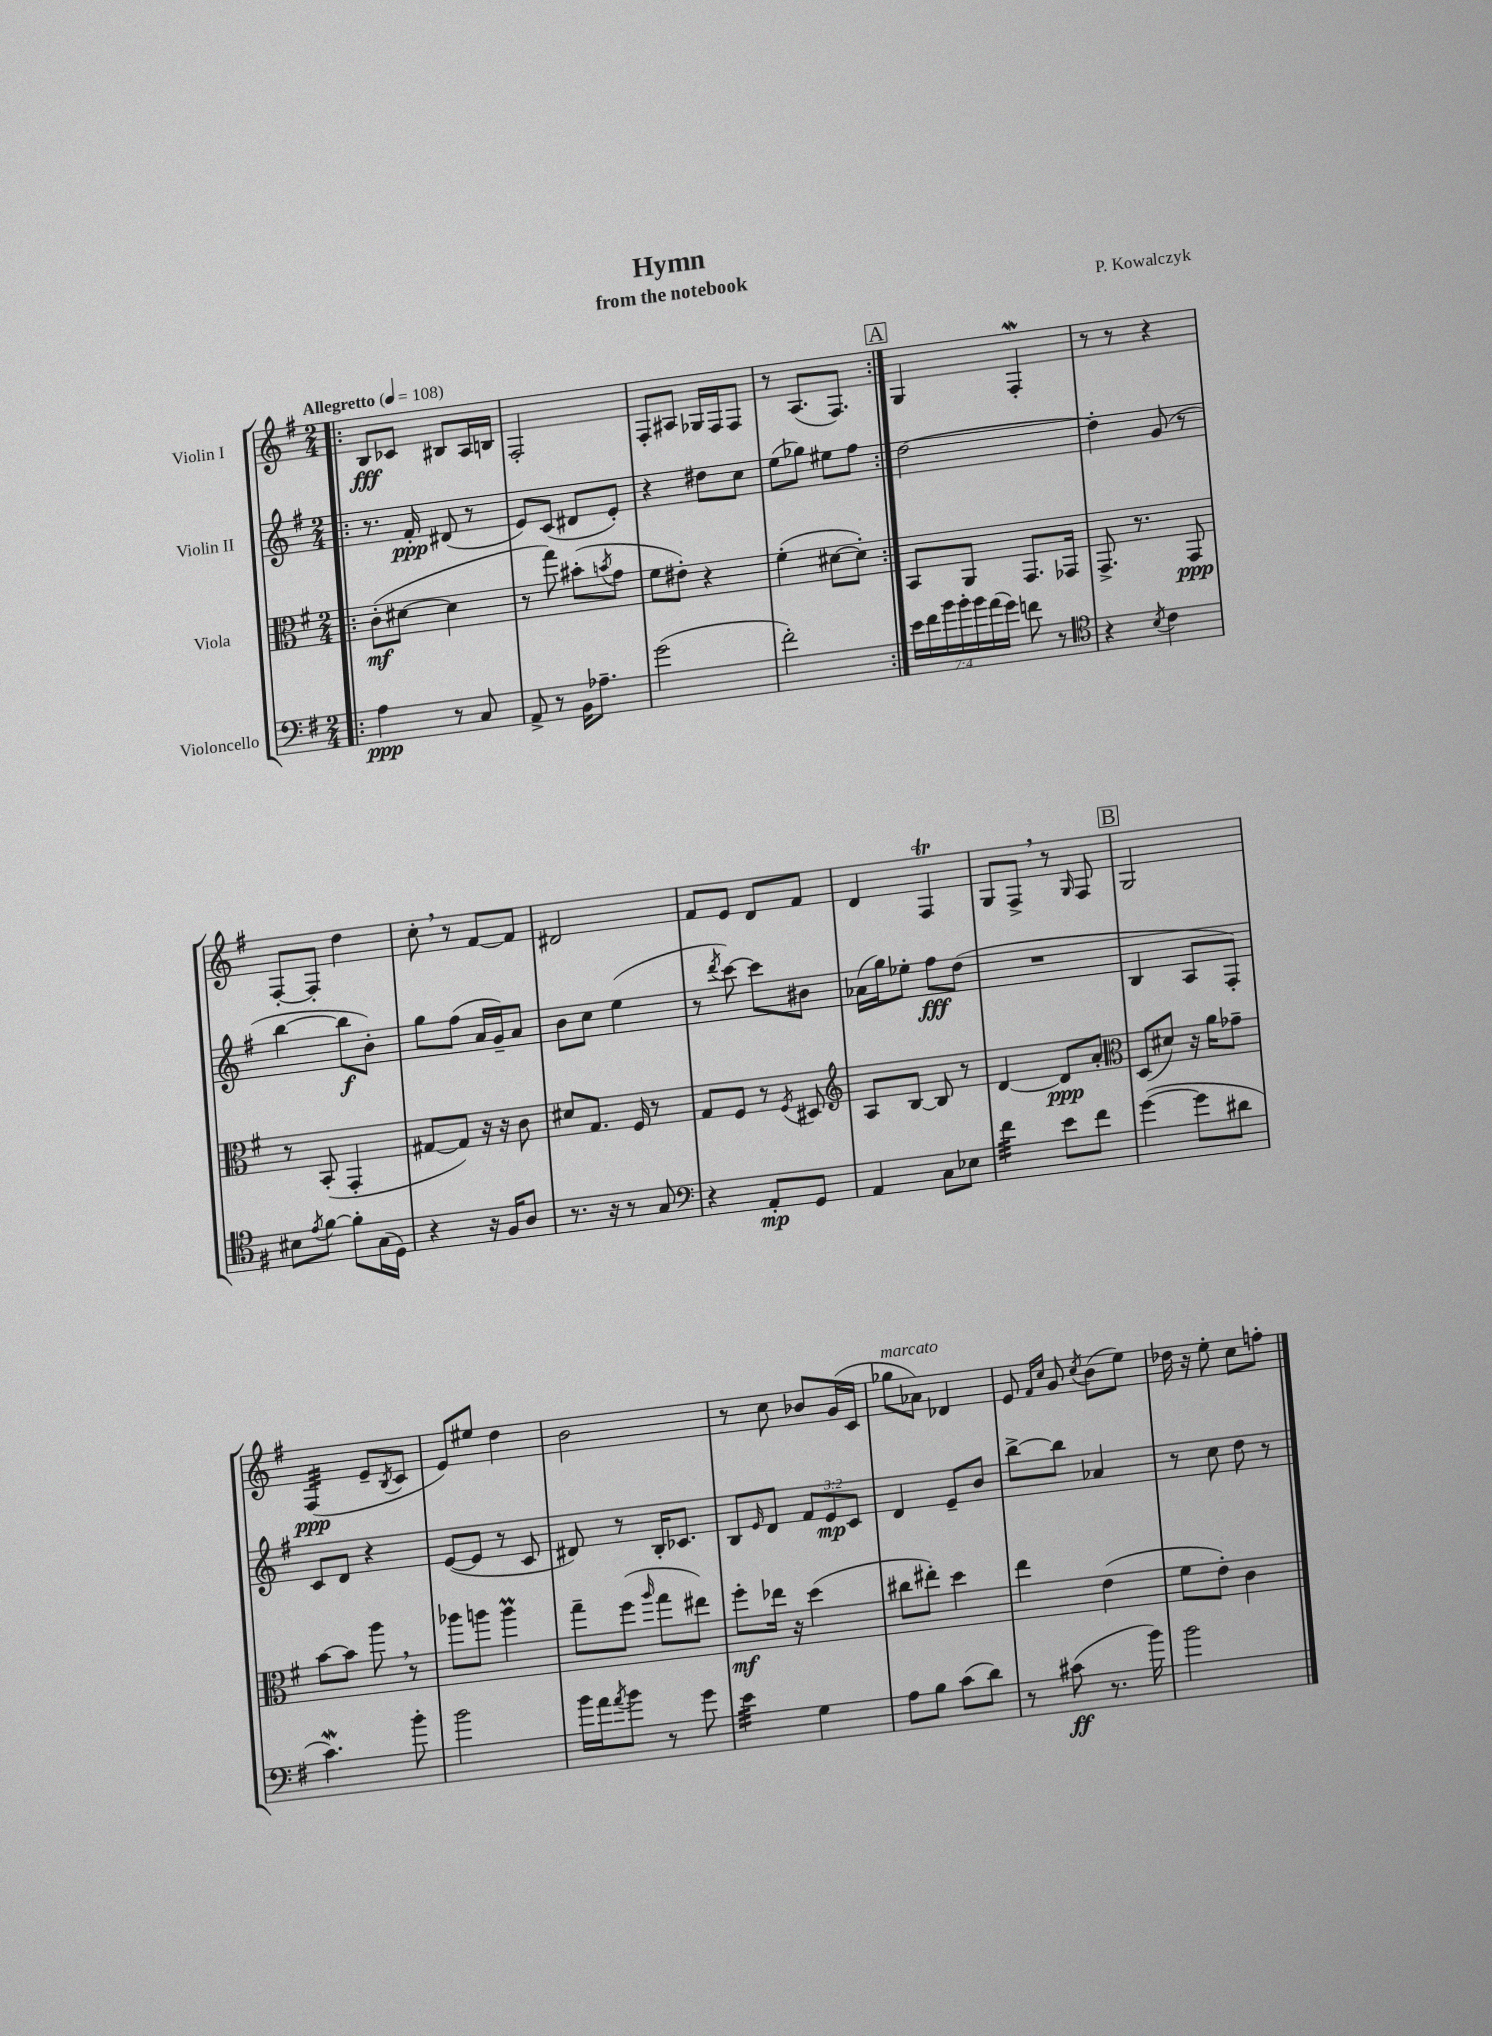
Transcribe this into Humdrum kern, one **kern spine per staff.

**kern	**kern	**kern	**kern
*staff4	*staff3	*staff2	*staff1
*clefF4	*clefC3	*clefG2	*clefG2
*k[f#]	*k[f#]	*k[f#]	*k[f#]
*M2/4	*M2/4	*M2/4	*M2/4
*MM108	*MM108	*MM108	*MM108
=!|:	=!|:	=!|:	=!|:
4A\	(8c'\L	8.r	8B/L
.	[8d#\J	.	8c-/J
.	.	16f#'/	.
8r	4d#\]	(8d#/	8B#/L
8C/	.	8r	16A/L
.	.	.	16B/JJ
=	=	=	=
8AA^/	8r	8e/L)	2F#'/
8r	8gg\)	(8c/J	.
16BB\LK	(8b#'\L	8d#/L	.
8.A-~\J	.	.	.
.	8qb/	.	.
.	8g\J	8e'/J)	.
=	=	=	=
(2g\	8f#\L	4r	8F#'/L
.	8e#'\J)	.	8A#/J
.	4r	8dd#\L	16G-/LL
.	.	.	16F#/J
.	.	8cc\J	8F#/J
=	=	=	=
2f#'\)	(4f#'\	(8ee\L	8r
.	.	8gg-\J)	(8.A/L
.	[8d#\L	8ee#\L	.
.	.	.	8.F#/J)
.	8d#'\]J)	8ff#\J	.
=:|!	=:|!	=:|!	=:|!
28e\LL	8BB/L	[2dd\	4G/
28f#\	.	.	.
28b\	.	.	.
28b'\	.	.	.
.	8AA/J	.	.
28b\	.	.	.
(28a\	.	.	.
28g\JJ)	.	.	.
8f\	8.GG/L	.	4F#'/
8r	.	.	.
.	16GG-/Jk	.	.
=	=	=	=
*clefC4	*	*	*
4r	8.GG^/	4dd'\]	8r
.	.	.	8r
.	8.r	.	.
8qB/	.	.	.
4c\	.	(8g/	4r
.	8GG/	8r	.
=	=	=	=
8B#\L	8r	[4bb\	[8F#'/L
8qe/	.	.	.
[8f#\J	(8BB'/	.	8F#'/]J
8f#'\]L	4GG'/	8bb\]L	4dd\
(16G\L	.	8b'\J)	.
16D\JJ)	.	.	.
=	=	=	=
4r	[8G#/L	8gg\L	8cc'\
.	8G#/]J)	(8ff#\J	8r
16r	16r	16a/LL	[8f#/L
16F#/LK	16r	16g~/J)	.
8A/J	8c\	8a/J	8f#/]J
=	=	=	=
8.r	8d#/L	8b\L	2d#/
.	8.G/J	8cc\J	.
16r	.	.	.
8r	.	(4ee\	.
.	16F#/	.	.
8G/	8r	.	.
=	=	=	=
*clefF4	*	*	*
4r	8G/L	8r	8f#/L
.	.	8qddd/	.
.	8F#/J	[8ccc\)	8e/J
8AA'/L	8r	8ccc\]L	8d/L
.	8qF#/	.	.
8GG/J	8D#/	8b#\J	8f#/J
=	=	=	=
*	*clefG2	*	*
4AA/	8A/L	(16a-\LL	4d/
.	.	16gg\J)	.
.	[8B/J	8ee-'\J	.
8C\L	8B/]	8ff#\L	4F#/
8E-\J	8r	(8dd\J	.
=	=	=	=
4f#\	[4d/	2r	8G/L
.	.	.	8F#^/J
8e\L	8d/]L	.	8r
.	.	.	16qqG/
8f#\J	8a'/J	.	8F#/
=	=	=	=
*	*clefC3	*	*
([4g\	(8D/L	4B/	2G/
.	8d#/J)	.	.
8g\]L	16r	8A/L	.
.	16a\LK	.	.
8d#\J	8g-~\J	8F#'/J)	.
=	=	=	=
4.c\)	[8b\L	8c/L	(4F#/
.	8b\]J	8d/J	.
.	8aa\	4r	8e~/L
.	.	.	8qB/
8b'\	8r	.	8c/J
=	=	=	=
2b\	8aa-\L	([8e/L	8e/L)
.	8aa\J	8e/]J	8ee#/J
.	4aa\	8r	4dd\
.	.	8c/	.
=	=	=	=
16b\LL	8gg~\L	8d#/)	2b\
16a\J	.	.	.
8qa/	.	.	.
8b\J	(8ff#\J	8r	.
.	16qqaa/	.	.
8r	8gg\L	16B'/LK	.
.	.	8.c-/J	.
8g\	8ee#\J)	.	.
=	=	=	=
4e\	8ff#'\L	8B/L	8r
.	.	16qqe/	.
.	16ee-\Jk	8d/J	8cc\
.	16r	.	.
4G\	(4dd\	12f#/L	8b-/L
.	.	12e/	.
.	.	.	(16g/L
.	.	12c/J	.
.	.	.	16c/JJ
=	=	=	=
8A\L	8cc#\L	4d/	8gg-\L
8B\J	8ee#'\J)	.	8a-\J)
(8c\L	4dd\	8e~/L	4d-/
8d\J)	.	8b/J	.
=	=	=	=
8r	4ee\	[8bb^\L	8e/
.	.	.	16qqf#/LL
.	.	.	16qqcc/JJ
(8c#\	.	8bb\]J	8g/
.	.	.	8qcc/
8.r	(4e\	4a-/	(8b\L
.	.	.	8ee\J)
16b\)	.	.	.
=	=	=	=
2b\	8f#\L	8r	16dd-\
.	.	.	16r
.	8e'\J)	8cc\	8ee'\
.	4c\	8dd\	8cc\L
.	.	8r	8ff'\J
==	==	==	==
*-	*-	*-	*-
